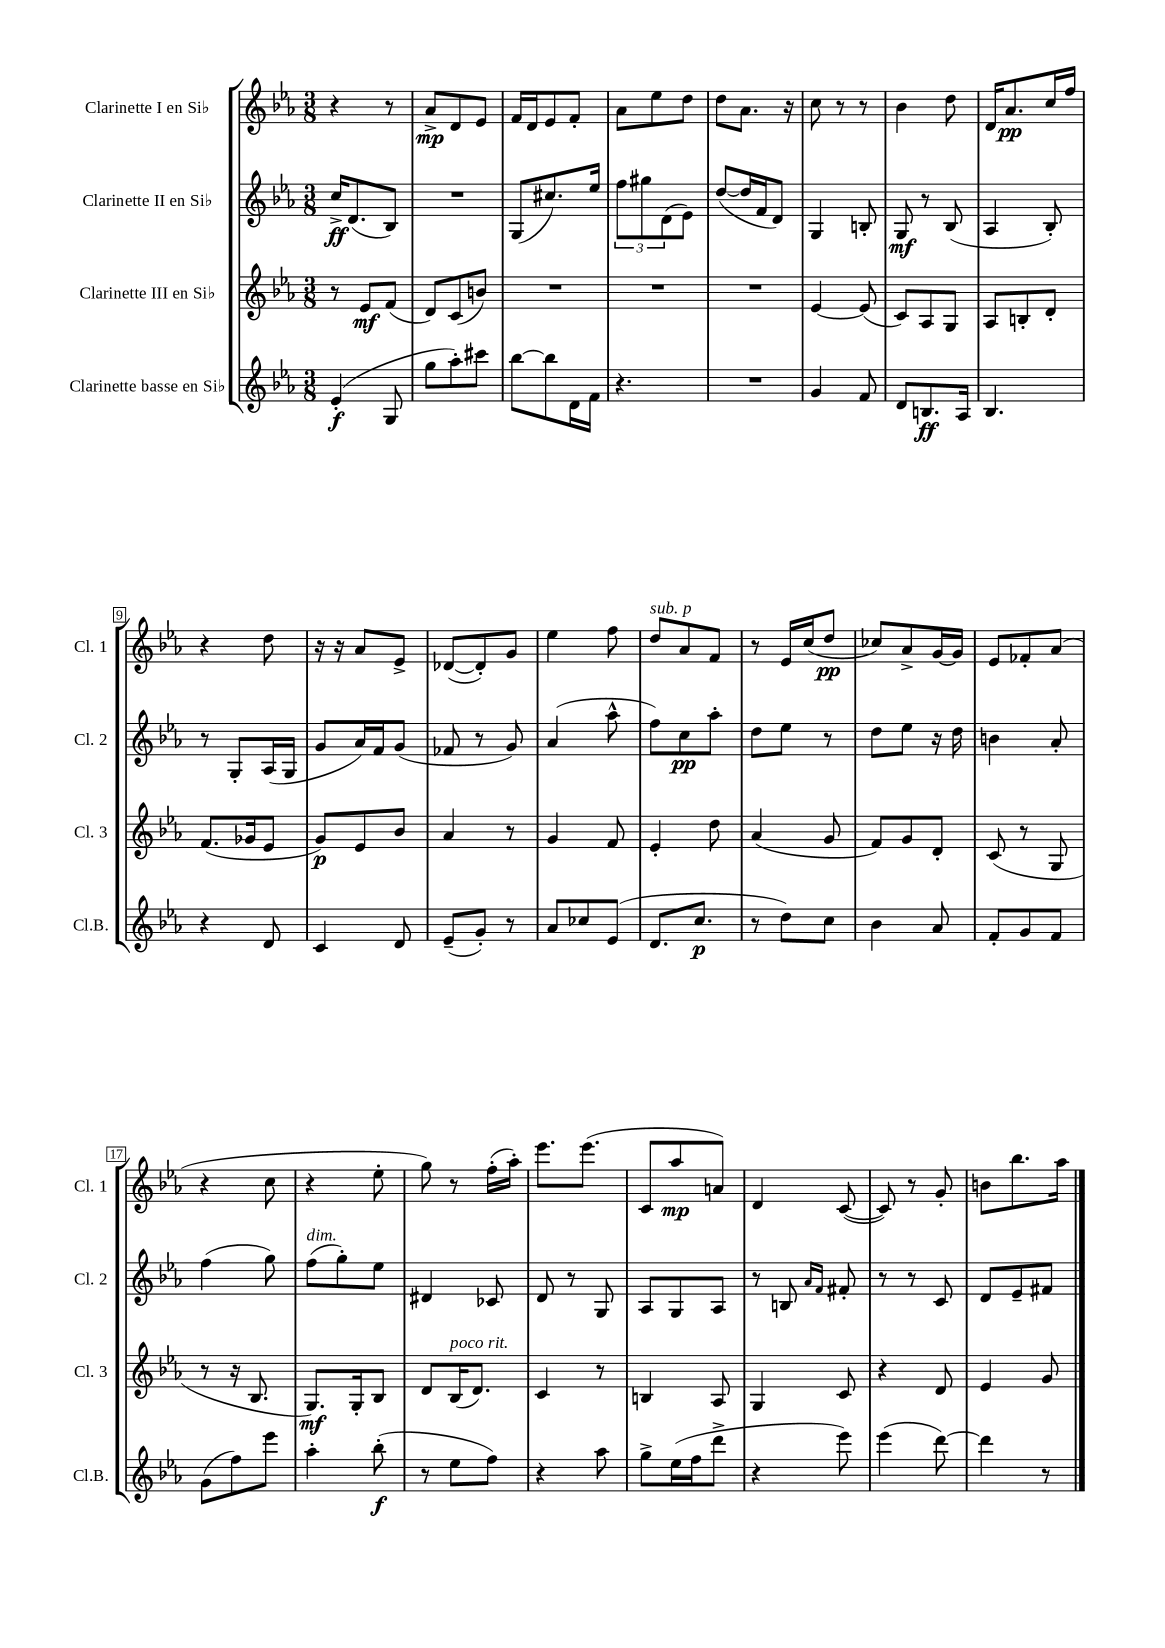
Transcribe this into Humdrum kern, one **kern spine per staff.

**kern	**kern	**kern	**kern
*staff4	*staff3	*staff2	*staff1
*clefG2	*clefG2	*clefG2	*clefG2
*k[b-e-a-]	*k[b-e-a-]	*k[b-e-a-]	*k[b-e-a-]
*M3/8	*M3/8	*M3/8	*M3/8
(4e-'	8r	16cc^	4r
.	.	(8.d	.
.	8e-	.	.
8G	(8f	8B-)	8r
=	=	=	=
8gg	8d)	4.r	8a-^
8aa-')	(8c	.	8d
8ccc#	8b)	.	8e-
=	=	=	=
[8bb-	4.r	(8G	16f
.	.	.	16d
8bb-]	.	8.cc#)	8e-
16d	.	.	8f'
16f	.	16ee-	.
=	=	=	=
4.r	4.r	12ff	8a-
.	.	12gg#	.
.	.	.	8ee-
.	.	(12d	.
.	.	8e-)	8dd
=	=	=	=
4.r	4.r	([8dd	8dd
.	.	16dd]	8.a-
.	.	16f	.
.	.	8d)	.
.	.	.	16r
=	=	=	=
4g	[4e-	4G	8cc
.	.	.	8r
8f	(8e-]	8B'	8r
=	=	=	=
8d	8c)	8G	4b-
8.B	8A-	8r	.
.	8G	(8B-	8dd
16A-	.	.	.
=	=	=	=
4.B-	8A-	4A-	16d
.	.	.	8.a-
.	8B'	.	.
.	8d'	8B-')	16cc
.	.	.	16ff
=	=	=	=
4r	(8.f	8r	4r
.	.	8G'	.
.	16g-	.	.
8d	8e-	(16A-	8dd
.	.	16G	.
=	=	=	=
4c	8g)	8g	16r
.	.	.	16r
.	8e-	16a-)	8a-
.	.	16f	.
8d	8b-	(8g	8e-^
=	=	=	=
(8e-~	4a-	8f-	([8d-
8g')	.	8r	8d-'])
8r	8r	8g)	8g
=	=	=	=
8a-	4g	(4a-	4ee-
8cc-	.	.	.
(8e-	8f	8aa-^^	8ff
=	=	=	=
8.d	4e-'	8ff)	8dd
.	.	8cc	8a-
8.cc	.	.	.
.	8dd	8aa-'	8f
=	=	=	=
8r	(4a-	8dd	8r
8dd)	.	8ee-	16e-
.	.	.	(16cc
8cc	8g	8r	8dd
=	=	=	=
4b-	8f)	8dd	8cc-)
.	8g	8ee-	8a-^
8a-	8d'	16r	[16g
.	.	16dd	16g]
=	=	=	=
8f'	(8c	4b	8e-
8g	8r	.	8f-'
8f	8G	8a-'	(8a-
=	=	=	=
(8g	8r	(4ff	4r
8ff)	16r	.	.
.	8.B-	.	.
8eee-	.	8gg)	8cc
=	=	=	=
4aa-'	8.G)	(8ff	4r
.	.	8gg')	.
.	16G'	.	.
(8bb-'	8B-	8ee-	8ee-'
=	=	=	=
8r	8d	4d#	8gg)
8ee-	(16B-	.	8r
.	8.d)	.	.
8ff)	.	8c-	(16ff'
.	.	.	16aa-')
=	=	=	=
4r	4c	8d	8.eee-
.	.	8r	.
.	.	.	(8.eee-
8aa-	8r	8G	.
=	=	=	=
8gg^	4B	8A-	8c
(16ee-	.	8G	8aa-
16ff	.	.	.
8ddd^	8A-	8A-	8a)
=	=	=	=
4r	4G	8r	4d
.	.	8B	.
.	.	16qqa-	.
.	.	16qqf	.
8eee-)	8c	8f#'	([8c
=	=	=	=
(4eee-	4r	8r	8c])
.	.	8r	8r
[8ddd)	8d	8c	8g'
=	=	=	=
4ddd]	4e-	8d	8b
.	.	8e-~	8.bb-
8r	8g	8f#	.
.	.	.	16aa-
==	==	==	==
*-	*-	*-	*-
